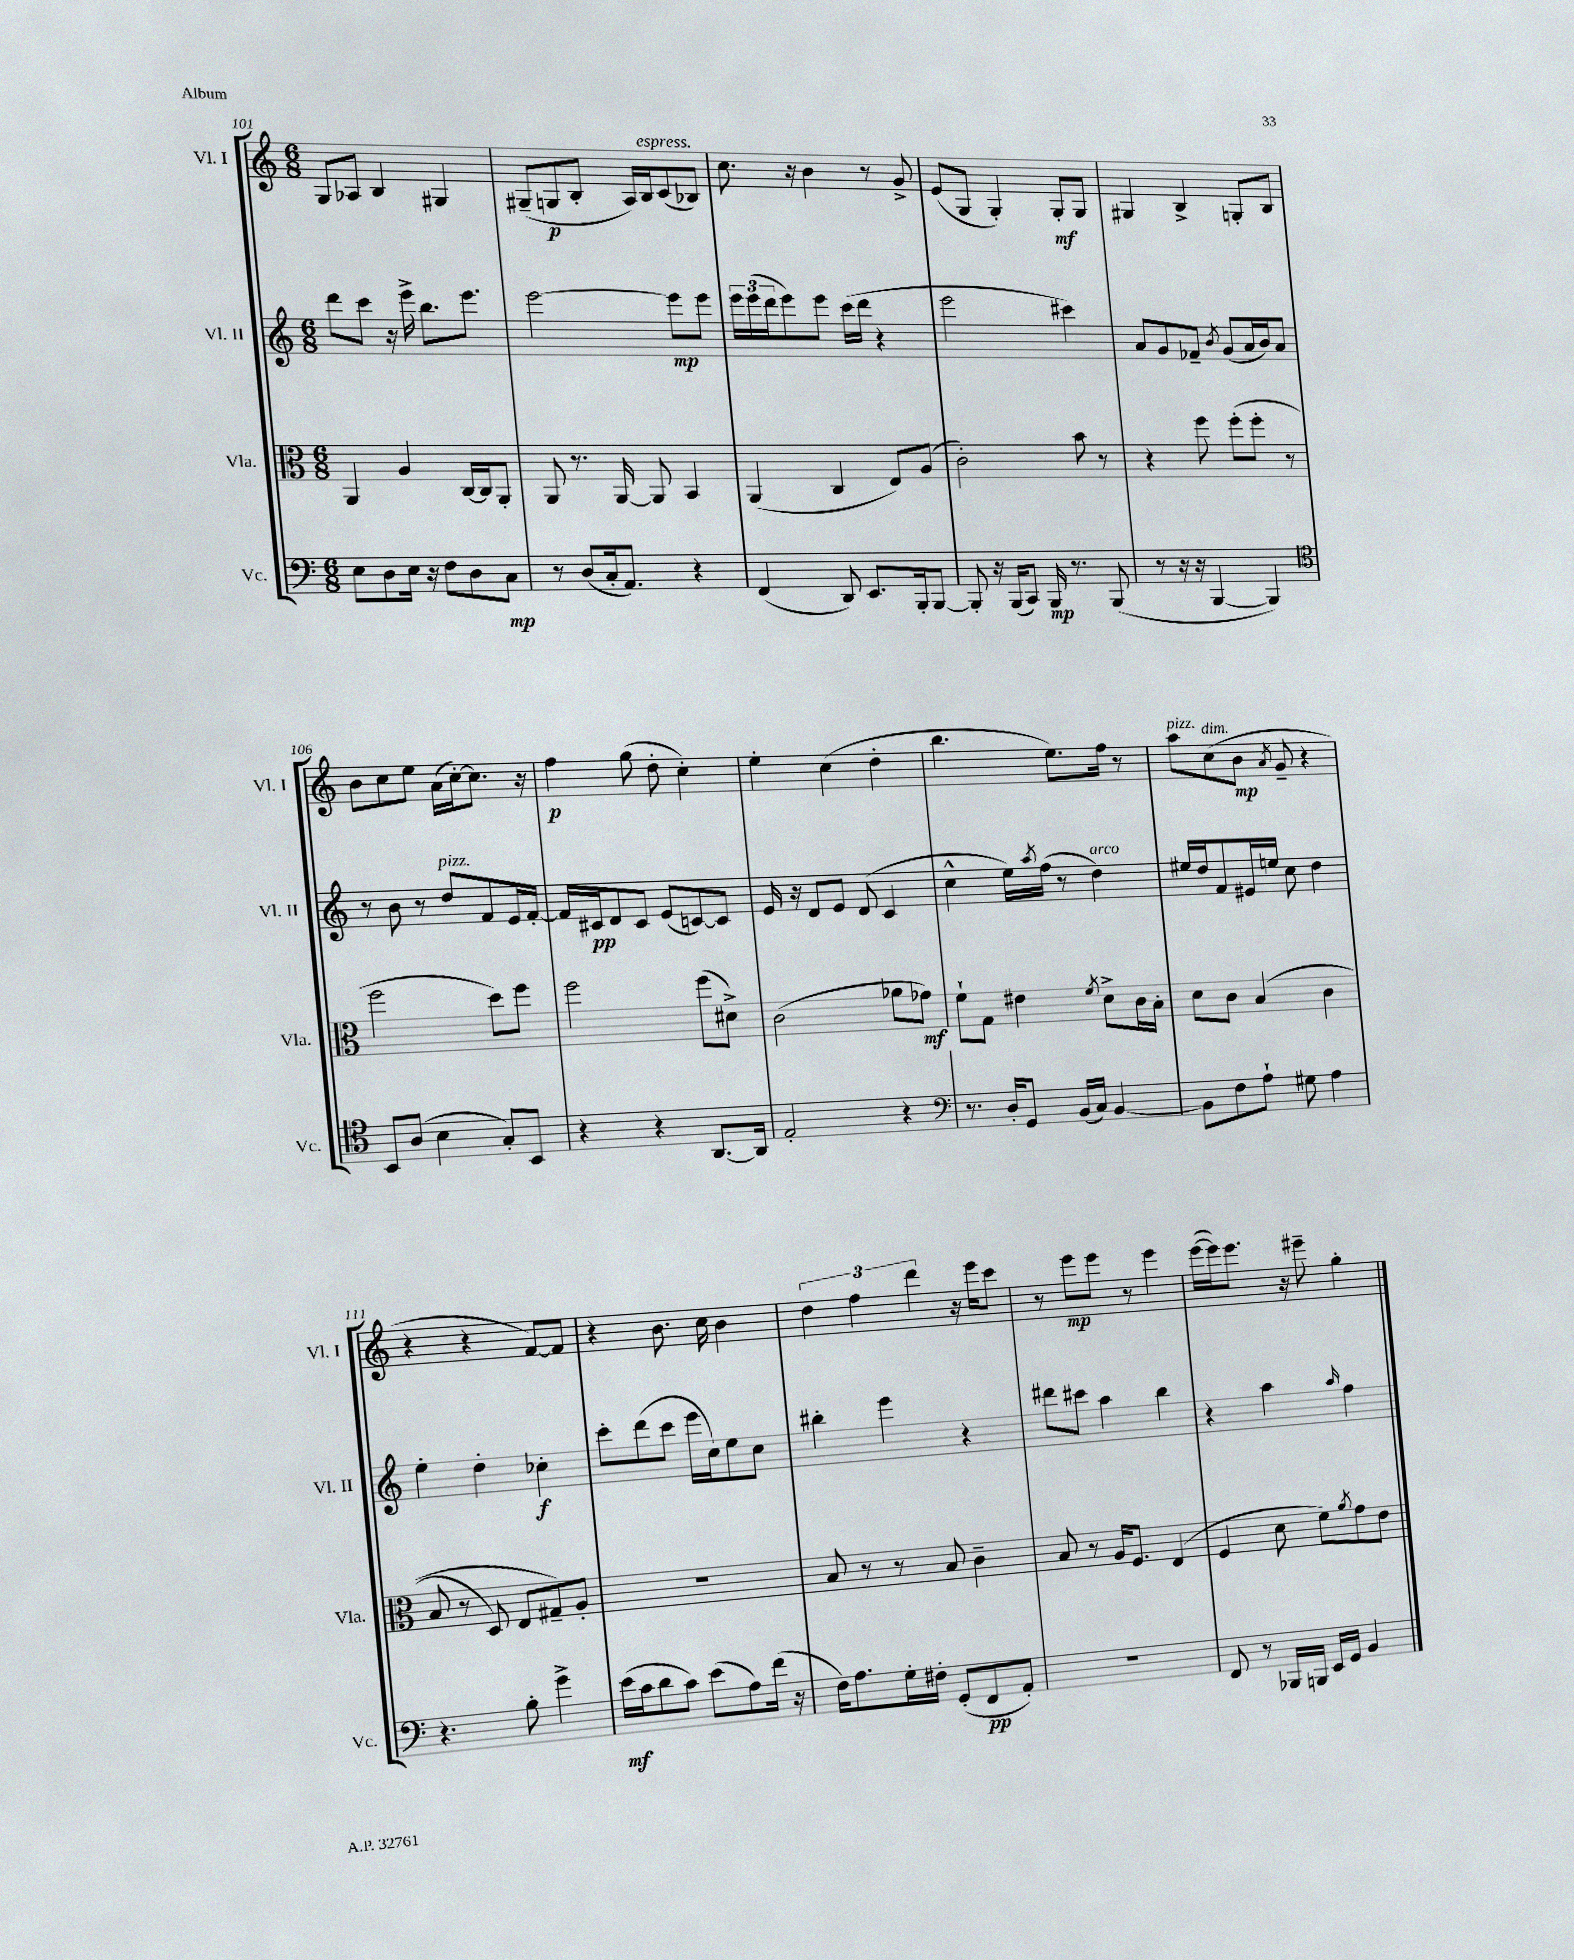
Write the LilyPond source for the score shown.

<<
\new StaffGroup <<
\new Staff = "s0" \with { instrumentName = "Vl. I" shortInstrumentName = "Vl. I" } {
    \clef treble \key c \major \numericTimeSignature \time 6/8
    g8 aes8 b4 gis4 |
    gis8--( g8\p b8-. a16) b16^\markup { \italic "espress." } c'8( bes8) |
    c''8. r16 b'4 r8 g'8-> |
    e'8( g8 g4-.) g8-.\mf g8 |
    gis4 b4-> g8-. b8 |
    b'8 c''8 e''8 a'16( c''16~-.) c''8. r16 |
    f''4\p g''8( d''8-. c''4-.) |
    e''4-. c''4( d''4-. |
    b''4. e''8.) f''16 r8 |
    a''8^\markup { \italic "pizz." } c''8^\markup { \italic "dim." }( b'8\mp \acciaccatura { a'8 } g'8-- r4 |
    r4 r4 f'8~) f'8 |
    r4 b'8. c''16 b'4 |
    \tuplet 3/2 { d''4 f''4 d'''4 } r16 e'''16 c'''8 |
    r8 e'''8\mp e'''8 r8 e'''4 |
    e'''16~( e'''16) e'''8. r16 eis'''8-- g''4-. \bar "|." |
}
\new Staff = "s1" \with { instrumentName = "Vl. II" shortInstrumentName = "Vl. II" } {
    \clef treble \key c \major \numericTimeSignature \time 6/8
    d'''8 c'''8 r16 e'''16-> b''8. e'''8. |
    e'''2~ e'''8\mp e'''8 |
    \tuplet 3/2 { e'''16 e'''16( d'''16 } e'''8) e'''8 c'''16( d'''16 r4 |
    e'''2 cis'''4) |
    a'8 g'8 fes'8-- \acciaccatura { b'8 } g'8( a'16 b'16) a'8 |
    r8 b'8 r8 d''8^\markup { \italic "pizz." } f'8 e'16 f'16~-. |
    f'16 cis'16\pp d'8 cis'8 e'8( c'8~) c'8 |
    e'16 r16 d'8 e'8 d'8( c'4 |
    c''4-^ e''16) \acciaccatura { a''8 } f''16( r8 d''4^\markup { \italic "arco" }) |
    eis''16 d''16 f'8 eis'16 e''16 c''8 d''4 |
    e''4-. d''4-. ces''4-.\f |
    c'''8-. d'''8( c'''8 e'''16 c''16) e''8 c''8 |
    bis''4-. e'''4 r4 |
    dis'''8 cis'''8 a''4 b''4 |
    r4 a''4 \grace { a''16 } f''4 \bar "|." |
}
\new Staff = "s2" \with { instrumentName = "Vla." shortInstrumentName = "Vla." } {
    \clef alto \key c \major \numericTimeSignature \time 6/8
    a,4 a4 c16~ c16 a,8-. |
    a,8 r8. a,16~ a,8 b,4 |
    a,4( c4 e8) a8( |
    c'2-.) b'8 r8 |
    r4 f''8 f''8-.( f''8-. r8 |
    f''2 d''8) f''8 |
    f''2 f''8( dis'8->) |
    c'2( aes'8 ges'8\mf) |
    f'8-! g8 eis'4 \acciaccatura { f'8 } d'8-> c'16 b16-. |
    d'8 c'8 b4(\( c'4 |
    b8 r8 d8) e8 gis8--\) a8-. |
    R2. |
    b8 r8 r8 b8 c'4-- |
    b8 r8 a16 f8. e4( |
    f4 d'8 f'8) \acciaccatura { a'8 } g'8 e'8 \bar "|." |
}
\new Staff = "s3" \with { instrumentName = "Vc." shortInstrumentName = "Vc." } {
    \clef bass \key c \major \numericTimeSignature \time 6/8
    e8 d8 e16 r16 f8 d8 c8\mp |
    r8 d8( c16-. a,8.) r4 |
    f,4( d,8) e,8. b,,16-. b,,8~ |
    b,,8-. r16 b,,16( c,8) b,,16\mp r8. b,,8( |
    r8 r16 r16 b,,4~ b,,4) |
    \clef tenor b,8 a8( b4 g8-.) b,8 |
    r4 r4 a,8.~ a,16 |
    e2-. r4 |
    \clef bass r8. d16-. g,8 b,16( c16) b,4~ |
    b,8 f8 a8-! gis8 a4 |
    r4. b8-. g'4-> |
    e'16\mf( c'16 d'8 c'8) e'8( a8) f'16( r16 |
    f16) a8. g16-. fis16-. g,8-.( f,8\pp a,8-.) |
    R2. |
    f,8 r8 bes,,16 b,,16 e,16 g,16 b,4 \bar "|." |
}
>>
>>
\layout { \context { \Score currentBarNumber = #101 } }
